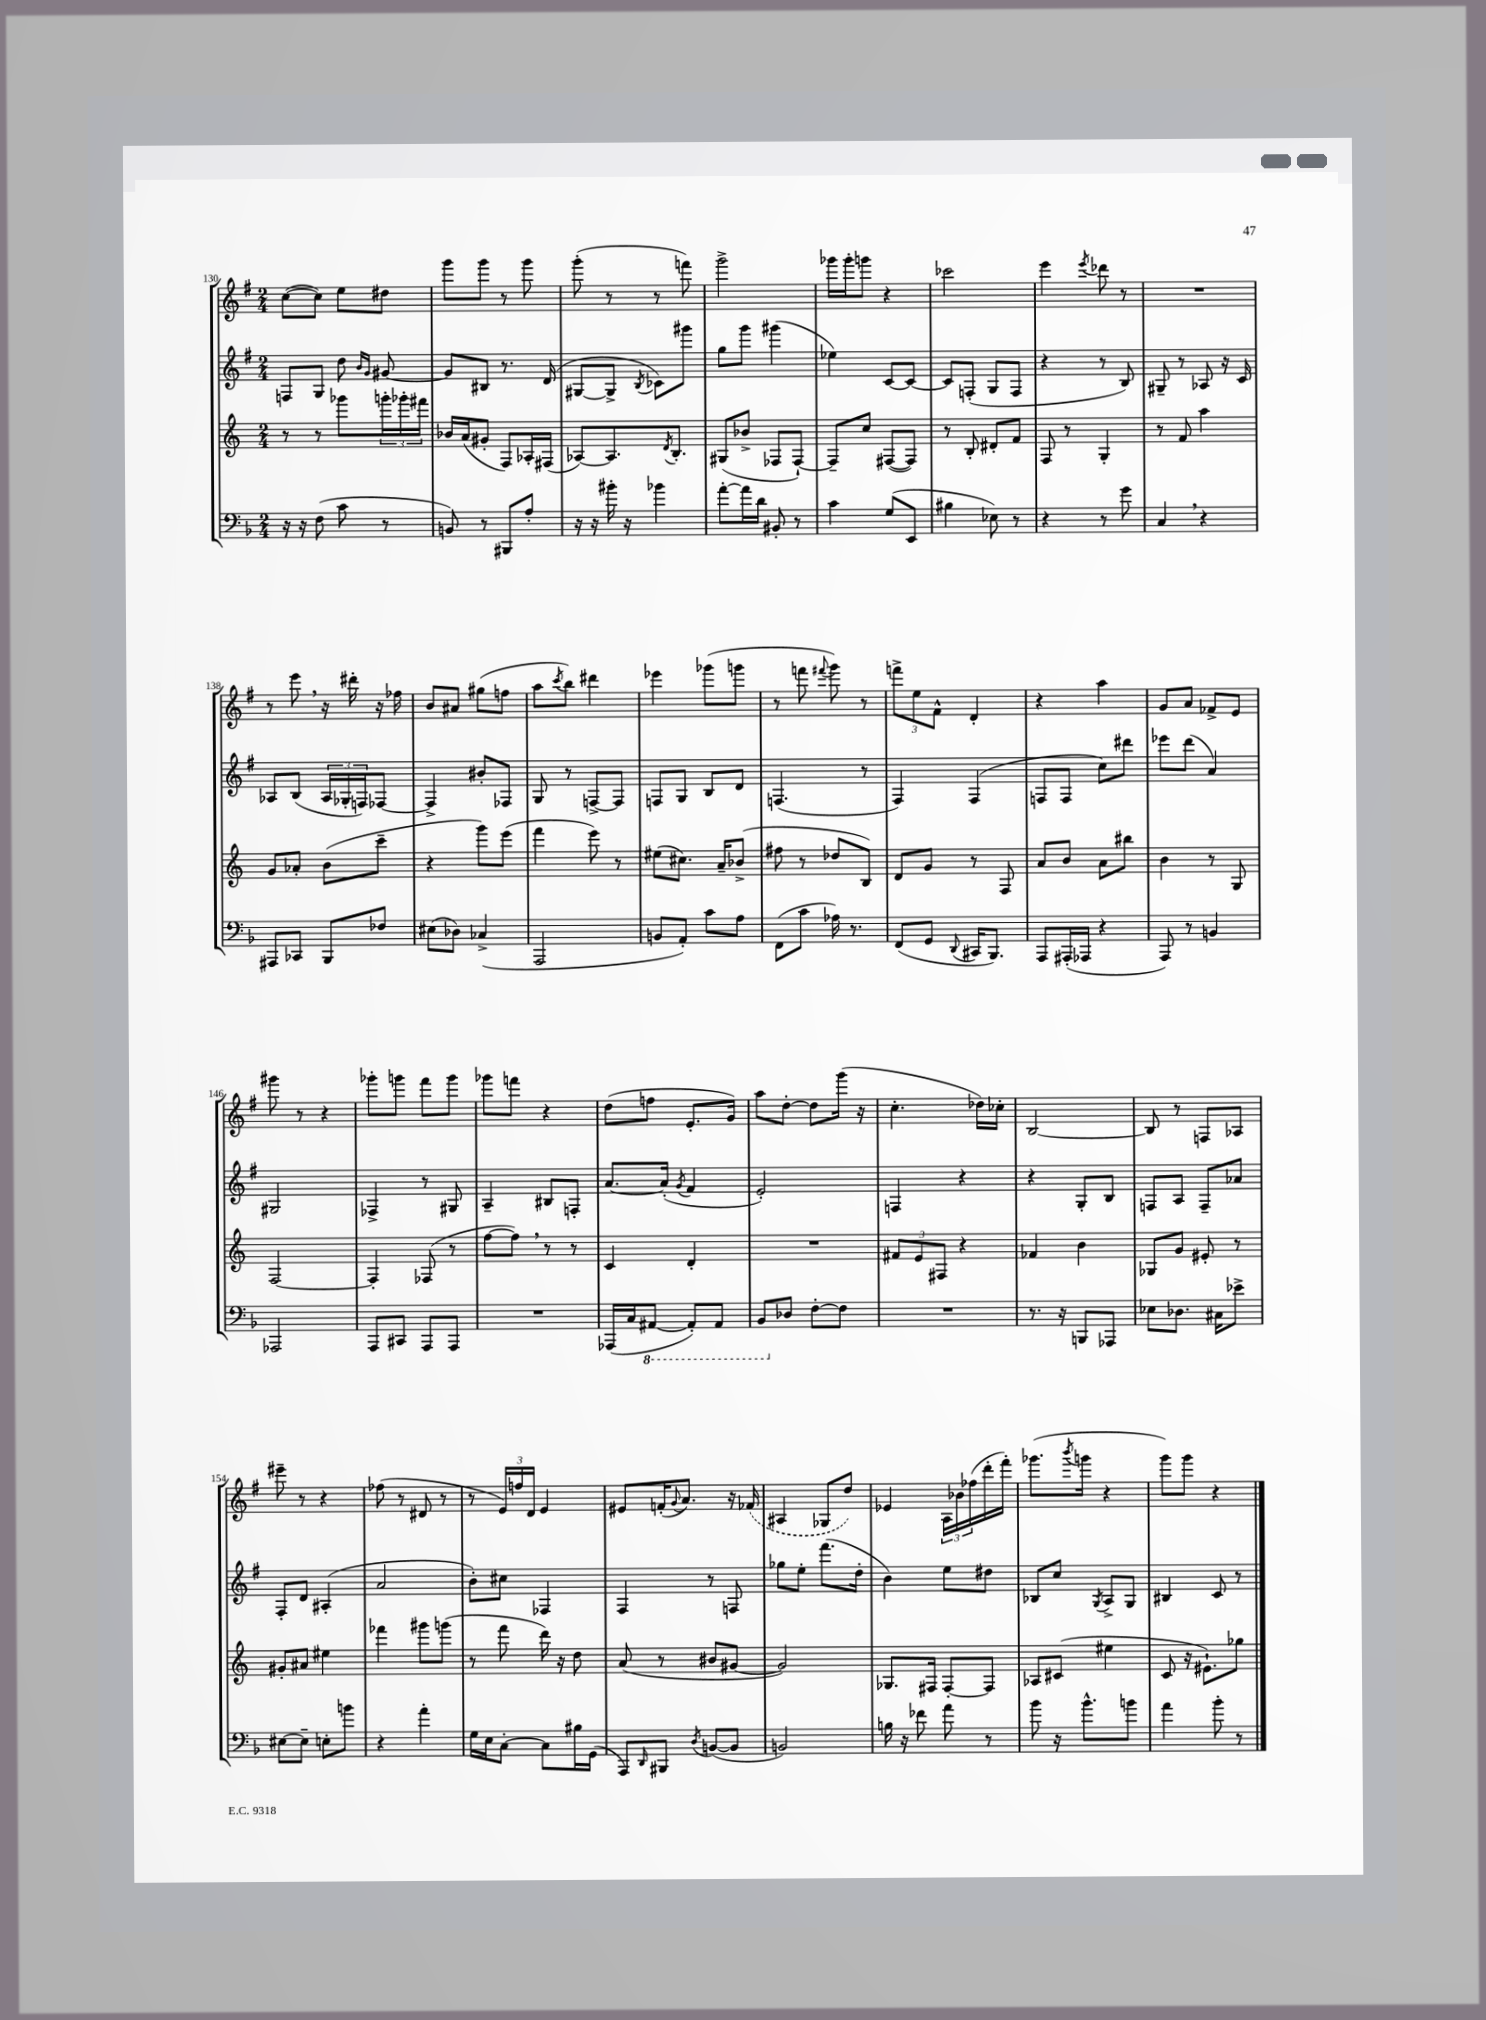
<<
\new StaffGroup <<
\new Staff = "s0" {
    \clef treble \key g \major \numericTimeSignature \time 2/4
    c''8~( c''8) e''8 dis''8 |
    g'''8 g'''8 r8 g'''8 |
    g'''8-.( r8 r8 f'''8) |
    g'''2-> |
    ges'''16 ges'''16-. g'''8 r4 |
    ces'''2 |
    e'''4 \acciaccatura { e'''8 } des'''8 r8 |
    R2 |
    r8 e'''8 \breathe r16 dis'''16-. r16 fes''16 |
    b'8 ais'8 gis''8( f''8 |
    a''8 \acciaccatura { c'''8 } b''8) dis'''4 |
    ees'''4 ges'''8( g'''8 |
    r8 f'''8 \appoggiatura { fis'''8 } g'''8) r8 |
    \tuplet 3/2 { f'''8-> e''8 fis'8-^ } d'4-. |
    r4 a''4 |
    g'8 a'8 fes'8-> e'8 |
    gis'''8 r8 r4 |
    ges'''8-. g'''8 fis'''8 g'''8 |
    ges'''8 f'''8 r4 |
    d''8( f''8 e'8.-. g'16) |
    a''8 d''8~-. d''8 g'''16( r16 |
    c''4.-. des''16) ces''16-. |
    b2~ |
    b8 r8 f8 aes8 |
    eis'''8-- r8 r4 |
    fes''8( r8 dis'8 r8 |
    r8 \tuplet 3/2 { e'16) f''16 d'16 } e'4 |
    eis'8 f'16-.( \appoggiatura { g'8 } a'8.) r16 \once \slurDashed fes'16( |
    ais4 ges8 d''8) |
    ees'4 \tuplet 3/2 { a16 bes'16 fes''16( } d'''16-. fis'''16-.) |
    ges'''8.( \acciaccatura { b'''8 } g'''16 r4 |
    g'''8) g'''8 r4 \bar "|." |
}
\new Staff = "s1" {
    \clef treble \key g \major \numericTimeSignature \time 2/4
    f8 g8 d''8 \grace { b'16 g'16 } gis'8~ |
    gis'8 bis8 r8. d'16( |
    gis8~ gis8-> \acciaccatura { b8 } ces'8) gis'''8 |
    g''8 g'''8 gis'''4( |
    ees''4) c'8~ c'8~ |
    c'8 f8-.( g8 f8 |
    r4 r8 b8) |
    gis8-- r8 aes8 r16 c'16 |
    aes8 b8( \tuplet 3/2 { aes16 ges16-. f16) } fes8~ |
    fes4-> bis'8-. fes8 |
    g8 r8 f8~-> f8 |
    f8 g8 b8 d'8 |
    f4.( r8 |
    fis4) fis4( |
    f8 f8 c''8) dis'''8 |
    ees'''8 d'''8( a'4) |
    gis2 |
    fes4-> r8 gis8 |
    a4-- bis8 f8-. |
    a'8.~ a'16-.( \acciaccatura { g'8 } fis'4 |
    e'2-.) |
    f4 r4 |
    r4 g8-. b8 |
    f8 a8 f8-- aes'8 |
    fis8-. d'8 ais4-.( |
    a'2 |
    b'8-.) cis''8 fes4 |
    fis4 r8 f8 |
    ges''8 e''8-. fis'''8.( d''16-. |
    b'4) e''8 dis''8 |
    bes8 c''8 \acciaccatura { g8 } a8-> g8 |
    bis4 c'8 r8 \bar "|." |
}
\new Staff = "s2" {
    \clef treble \key c \major \numericTimeSignature \time 2/4
    r8 r8 ges'''8 \tuplet 3/2 { g'''16-. ges'''16-. fis'''16 } |
    bes'16 a'16( gis'8-. f8) aes16-. fis16( |
    aes8~) aes8. \acciaccatura { d'8 } b8.-. |
    gis8( bes'8-> fes8 fes8~-!) |
    fes8-- c''8 fis8~( fis8) |
    r8 b8-. dis'8-. f'8 |
    f8 r8 g4-. |
    r8 f'8 a''4 |
    g'8 aes'8-. b'8( c'''8-- |
    r4 g'''8) e'''8( |
    f'''4 e'''8) r8 |
    eis''8( cis''8.) a'16-- bes'8->( |
    fis''8 r8 des''8 b8) |
    d'8 g'8 r8 f8 |
    a'8 b'8 a'8 bis''8 |
    b'4 r8 g8 |
    f2~ |
    f4-. fes8( r8 |
    f''8~ f''8) \breathe r8 r8 |
    c'4 d'4-. |
    R2 |
    \tuplet 3/2 { fis'8 e'8 fis8 } r4 |
    fes'4 b'4 |
    ges8 g'8 eis'8-. r8 |
    gis'8-. ais'8 eis''4 |
    fes'''4 gis'''8 g'''8( |
    r8 f'''8 d'''16) r16 d''8 |
    a'8( r8 bis'8 gis'8~ |
    gis'2) |
    ges8. fis16 fis8~-. fis8 |
    aes8 cis'8( eis''4 |
    c'8 r16 eis'8.-!) ges''8 \bar "|." |
}
\new Staff = "s3" {
    \clef bass \key f \major \numericTimeSignature \time 2/4
    r16 r16 f8( c'8 r8 |
    b,8) r8 bis,,8 a8-. |
    r16 r16 bis'16-. r16 bes'4 |
    a'8~-. a'16 d'16 bis,8-. r8 |
    c'4 g8( e,8 |
    bis4 ees8) r8 |
    r4 r8 g'8 |
    c4 \breathe r4 |
    ais,,8 ces,8 bes,,8 fes8 |
    eis8( des8) ces4->( |
    a,,2 |
    b,8 a,8-.) c'8 a8 |
    f,8( c'8 aes16) r8. |
    f,8( g,8 \appoggiatura { d,8 } cis,16 bes,,8.) |
    a,,8 ais,,16-.( aes,,16 r4 |
    a,,8) r8 b,4 |
    aes,,2 |
    a,,8 cis,8 a,,8 a,,8 |
    R2 |
    aes,,16( c16 \ottava #-1 ais,,8~ ais,,8-.) ais,,8 |
    bes,,8 \ottava #0 des8 f8~-. f8 |
    R2 |
    r8. r16 b,,8 aes,,8 |
    ees8 des8. cis16 ees'8-> |
    eis8~ eis8-- e8-. b'8 |
    r4 a'4-. |
    g16 e16 c8~-. c8 bis16 g,16( |
    a,,8) \grace { d,16 } bis,,8 \acciaccatura { d8 } b,8~( b,8 |
    b,2) |
    b16 r16 fes'8 a'8 r8 |
    bes'8 r16 bes'8.-^ b'8 |
    a'4 bes'8-. r8 \bar "|." |
}
>>
>>
\layout { \context { \Score currentBarNumber = #130 } }
